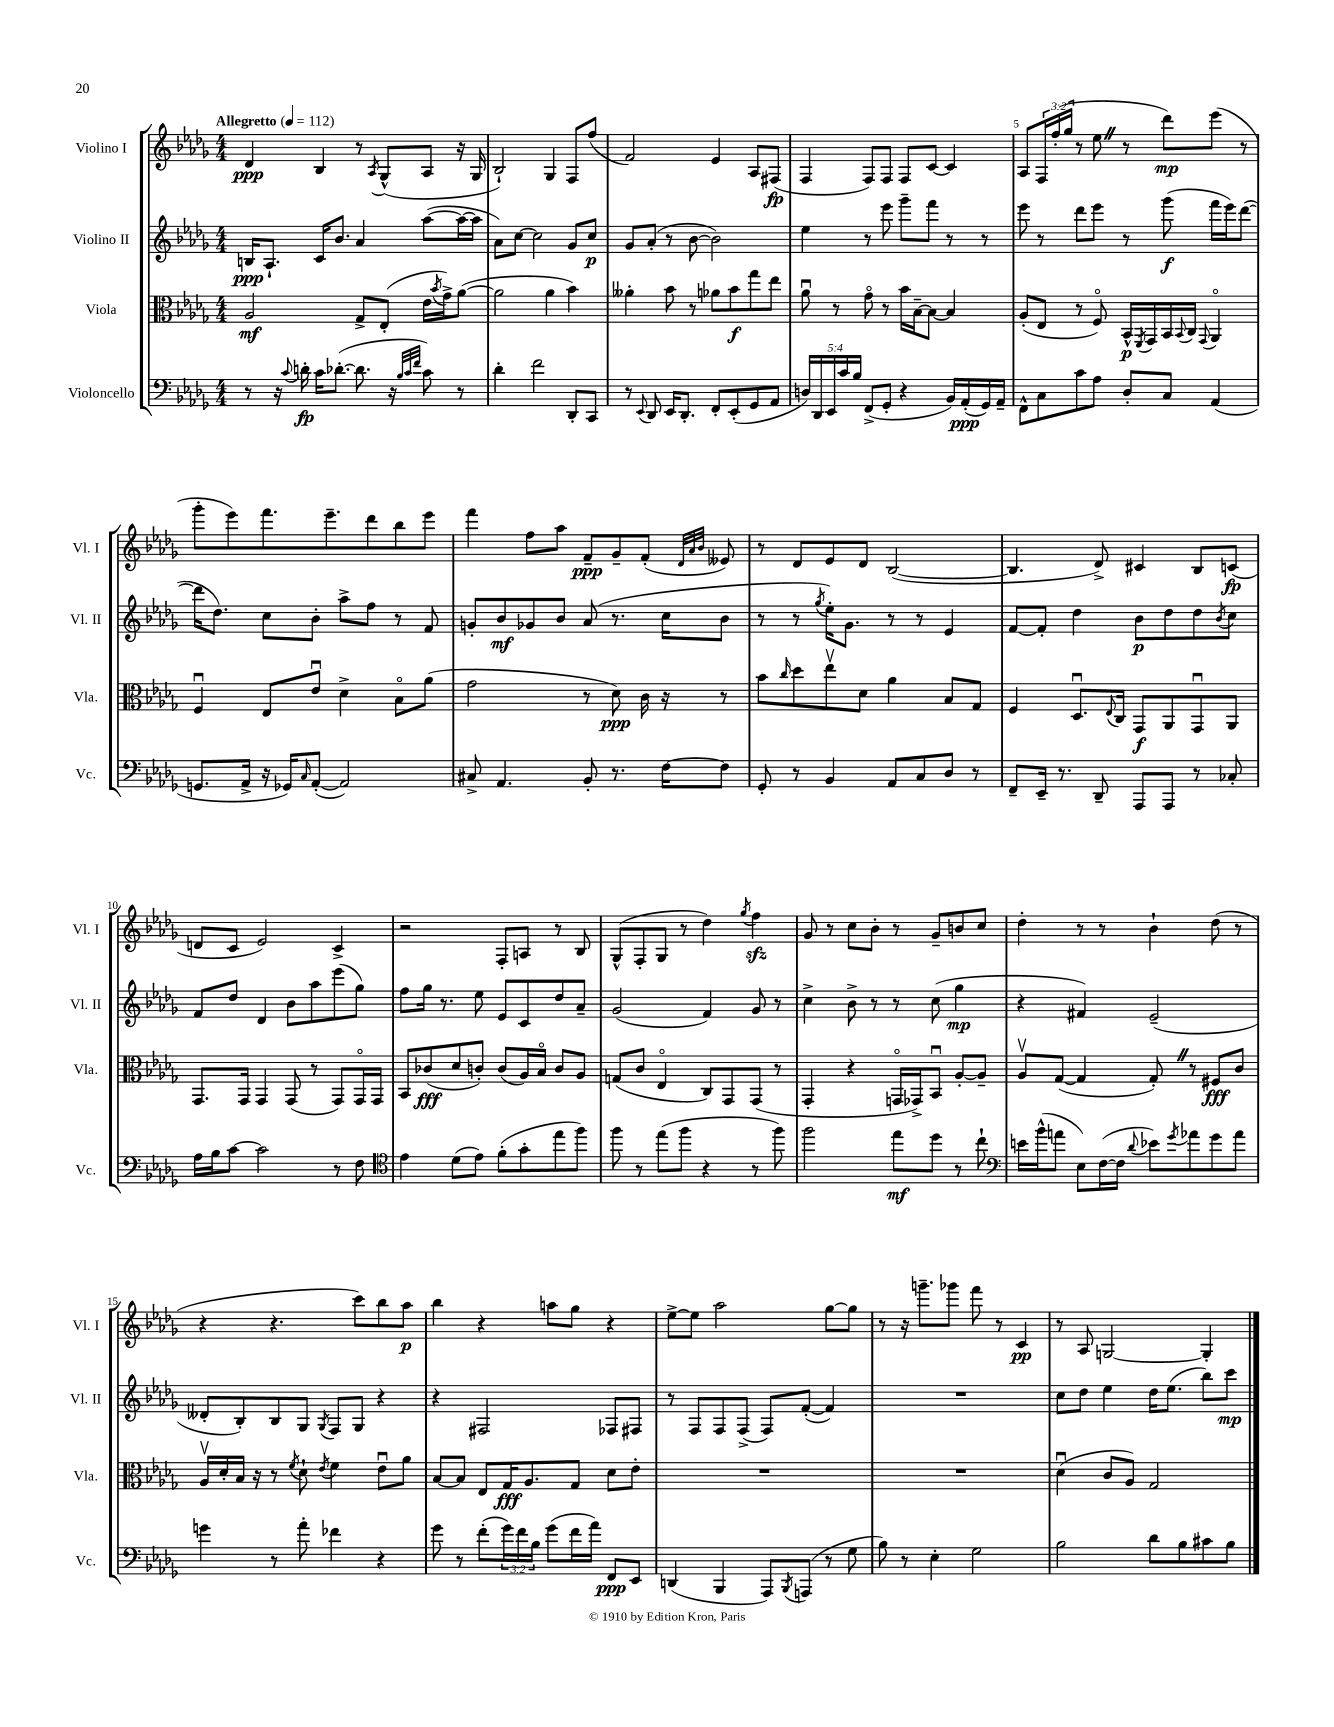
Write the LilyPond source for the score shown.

<<
\new StaffGroup <<
\new Staff = "s0" \with { instrumentName = "Violino I" shortInstrumentName = "Vl. I" } {
    \clef treble \key des \major \numericTimeSignature \time 4/4 \override Staff.TupletNumber.text = #tuplet-number::calc-fraction-text \tempo "Allegretto" 4 = 112
    des'4\ppp bes4 r8 \acciaccatura { aes8 } ges8-^( aes8 r16 ges16 |
    bes2-!) ges4 f8 f''8( |
    f'2) ees'4 aes8 fis8\fp( |
    f4 f8) f8 f8 c'8~ c'4 |
    aes8 \tuplet 3/2 { f16 f''16-.( ges''16 } r8 ees''8 \once \override BreathingSign.text = \markup { \musicglyph "scripts.caesura.straight" } \breathe r8 des'''8\mp) ees'''8( r8 |
    ges'''8-. ees'''8) f'''8. ees'''8.-- des'''8 bes''8 ees'''8 |
    f'''4 f''8 aes''8 f'8--\ppp ges'8-- f'8-.( \grace { des'32 aes'32 bes'32 } eeses'8) |
    r8 des'8 ees'8 des'8 bes2~( |
    bes4. des'8->) cis'4 bes8 c'8\fp( |
    d'8 c'8 ees'2) c'4-> |
    r2 f8-. a8 r8 bes8 |
    ges8-^( f8-. ges8 r8 des''4) \acciaccatura { ges''8 } f''4\sfz |
    ges'8 r8 c''8 bes'8-. r8 ges'8-- b'8 c''8 |
    des''4-. r8 r8 bes'4-! des''8( r8 |
    r4 r4. c'''8) bes''8 aes''8\p |
    bes''4 r4 a''8 ges''8 r4 |
    ees''8~-> ees''8 aes''2 ges''8~ ges''8 |
    r8 r16 g'''8.-- ges'''8 f'''8 r8 c'4\pp |
    r8 aes8 g2~ g4-. \bar "|." |
}
\new Staff = "s1" \with { instrumentName = "Violino II" shortInstrumentName = "Vl. II" } {
    \clef treble \key des \major \numericTimeSignature \time 4/4
    b16\ppp aes8.-! c'16 bes'8. aes'4 aes''8~( aes''16~ aes''16 |
    aes'8) c''8~ c''2 ges'8 c''8\p |
    ges'8 aes'8-.( r8 bes'8~ bes'2) |
    ees''4 r8 ees'''8 ges'''8-- f'''8 r8 r8 |
    ees'''8 r8 des'''8 ees'''8 r8 ges'''8\f( f'''16 ees'''16) des'''8~( |
    des'''16 des''8.) c''8 bes'8-. aes''8-> f''8 r8 f'8 |
    g'8-. bes'8\mf ges'8 bes'8 aes'8( r8. c''16 bes'8 |
    r8 r8 \acciaccatura { ges''8 } ees''16-.) ges'8. r8 r8 ees'4 |
    f'8~ f'8-. des''4 bes'8\p des''8 des''8 \acciaccatura { bes'8 } c''8 |
    f'8 des''8 des'4 bes'8 aes''8 ees'''8( ges''8) |
    f''8 ges''16 r8. ees''8 ees'8 c'8 des''8 aes'8-- |
    ges'2( f'4) ges'8 r8 |
    c''4-> bes'8-> r8 r8 c''8( ges''4\mp |
    r4 fis'4) ees'2--( |
    deses'8-. bes8-.) bes8 ges8 \acciaccatura { ges8 } f8 ges8 r4 |
    r4 fis2 fes8 fis8 |
    r8 f8 f8 f8->( f8) f'8~-.( f'4) |
    R1 |
    c''8 des''8 ees''4 des''16 ees''8.( bes''8) c'''8\mp \bar "|." |
}
\new Staff = "s2" \with { instrumentName = "Viola" shortInstrumentName = "Vla." } {
    \clef alto \key des \major \numericTimeSignature \time 4/4
    aes2\mf ges8-> ees8-.( ees'16 \acciaccatura { bes'8 } ges'16->) aes'8~( |
    aes'2 aes'4 bes'4) |
    aeses'4-. bes'8 r8 aes'8 bes'8\f ges''8 ees''8 |
    aes'8\downbow r8 ges'8\flageolet r8 bes'16 bes16~-- bes8~ bes4 |
    aes8-.( ees8 r8 f8\flageolet) bes,16-^\p \acciaccatura { f,8 } ges,16 bes,16 \appoggiatura { bes,8 } c16 \appoggiatura { ges,8 } aes,4\flageolet |
    f4\downbow ees8 ees'8\downbow des'4-> bes8\flageolet aes'8( |
    ges'2 r8 des'8\ppp) c'16 r16 r8 |
    bes'8 \grace { c''16 } des''8 ees''8\upbow des'8 aes'4 bes8 ges8 |
    f4 des8.\downbow \appoggiatura { ees8 } c16 ges,8\f aes,8 ges,8\downbow aes,8 |
    ges,8. ges,16 ges,4 ges,8( r8 ges,8) ges,16\flageolet ges,16 |
    bes,8 ces'8\fff( des'8 c'8-.) c'8( aes16) bes16\flageolet c'8 aes8 |
    g8( c'8 ees4\flageolet c8) ges,8 ges,8( r8 |
    ges,4-. r4 g,16\flageolet ges,16->) bes,8\downbow aes8~-. aes8-- |
    aes8\upbow ges8~( ges4 ges8-.) \once \override BreathingSign.text = \markup { \musicglyph "scripts.caesura.straight" } \breathe r8 fis8\fff c'8 |
    aes16\upbow des'16-. bes16 r16 r8 \acciaccatura { f'8 } des'8-! \acciaccatura { ees'8 } f'4 ees'8\downbow aes'8 |
    bes8~ bes8 ees8 ges16\fff aes8. ges8 des'8 ees'8-. |
    R1 |
    R1 |
    des'4\downbow( c'8 aes8) ges2 \bar "|." |
}
\new Staff = "s3" \with { instrumentName = "Violoncello" shortInstrumentName = "Vc." } {
    \clef bass \key des \major \numericTimeSignature \time 4/4 \override Staff.TupletNumber.text = #tuplet-number::calc-fraction-text
    r8 r16 \appoggiatura { c'8 } d'16-.\fp c'16 des'8.~-.( des'8. r16 \grace { bes32 c'32 f'32 } c'8) r8 |
    des'4-. f'2 des,8-. c,8 |
    r8 \appoggiatura { ees,8 } des,8 ees,16 des,8.-. f,8-. ees,8-.( ges,8 aes,8 |
    \tuplet 5/4 { d16) des,16 ees,16 c'16 bes16 } f,8->( ges,8-. r4 bes,16) aes,16-.\ppp( ges,16) aes,16-- |
    f,8-^ c8 c'8 aes8 des8-. c8 aes,4( |
    g,8. aes,16-> r16 ges,16) \grace { c16 } aes,8~-.( aes,2) |
    cis8-> aes,4. bes,8-. r8. f16~ f8 |
    ges,8-. r8 bes,4 aes,8 c8 des8 r8 |
    f,8-- ees,16-- r8. des,8-- aes,,8 aes,,8 r8 ces8-. |
    aes16 bes16 c'8~ c'2 r8 f8 |
    \clef tenor ees'4 des'8( ees'8) f'8-.( ges'8-. ees''8 f''8) |
    f''8 r8 ees''8( f''8 r4 r8 f''8) |
    f''2 ees''8\mf des''8 r8 c''8-! |
    \clef bass e'16 bes'16-^( a'8 ees8) f16~( f16 \appoggiatura { des'8 } ees'8) \acciaccatura { ges'8 } aes'8 ges'8 aes'8 |
    g'4 r8 aes'8-. fes'4 r4 |
    ges'8 r8 f'8-.( \tuplet 3/2 { ges'16) f'16 bes16 } ges'8( f'16 aes'16) f,8\ppp ees,8 |
    d,4( bes,,4 aes,,8) \acciaccatura { bes,,8 } a,,8( r8 ges8 |
    bes8) r8 ees4-. ges2 |
    bes2 des'8 bes8 cis'8 bes8 \bar "|." |
}
>>
>>
\layout { \context { \Score \override BarNumber.break-visibility = ##(#f #t #t) barNumberVisibility = #(every-nth-bar-number-visible 5) } }
